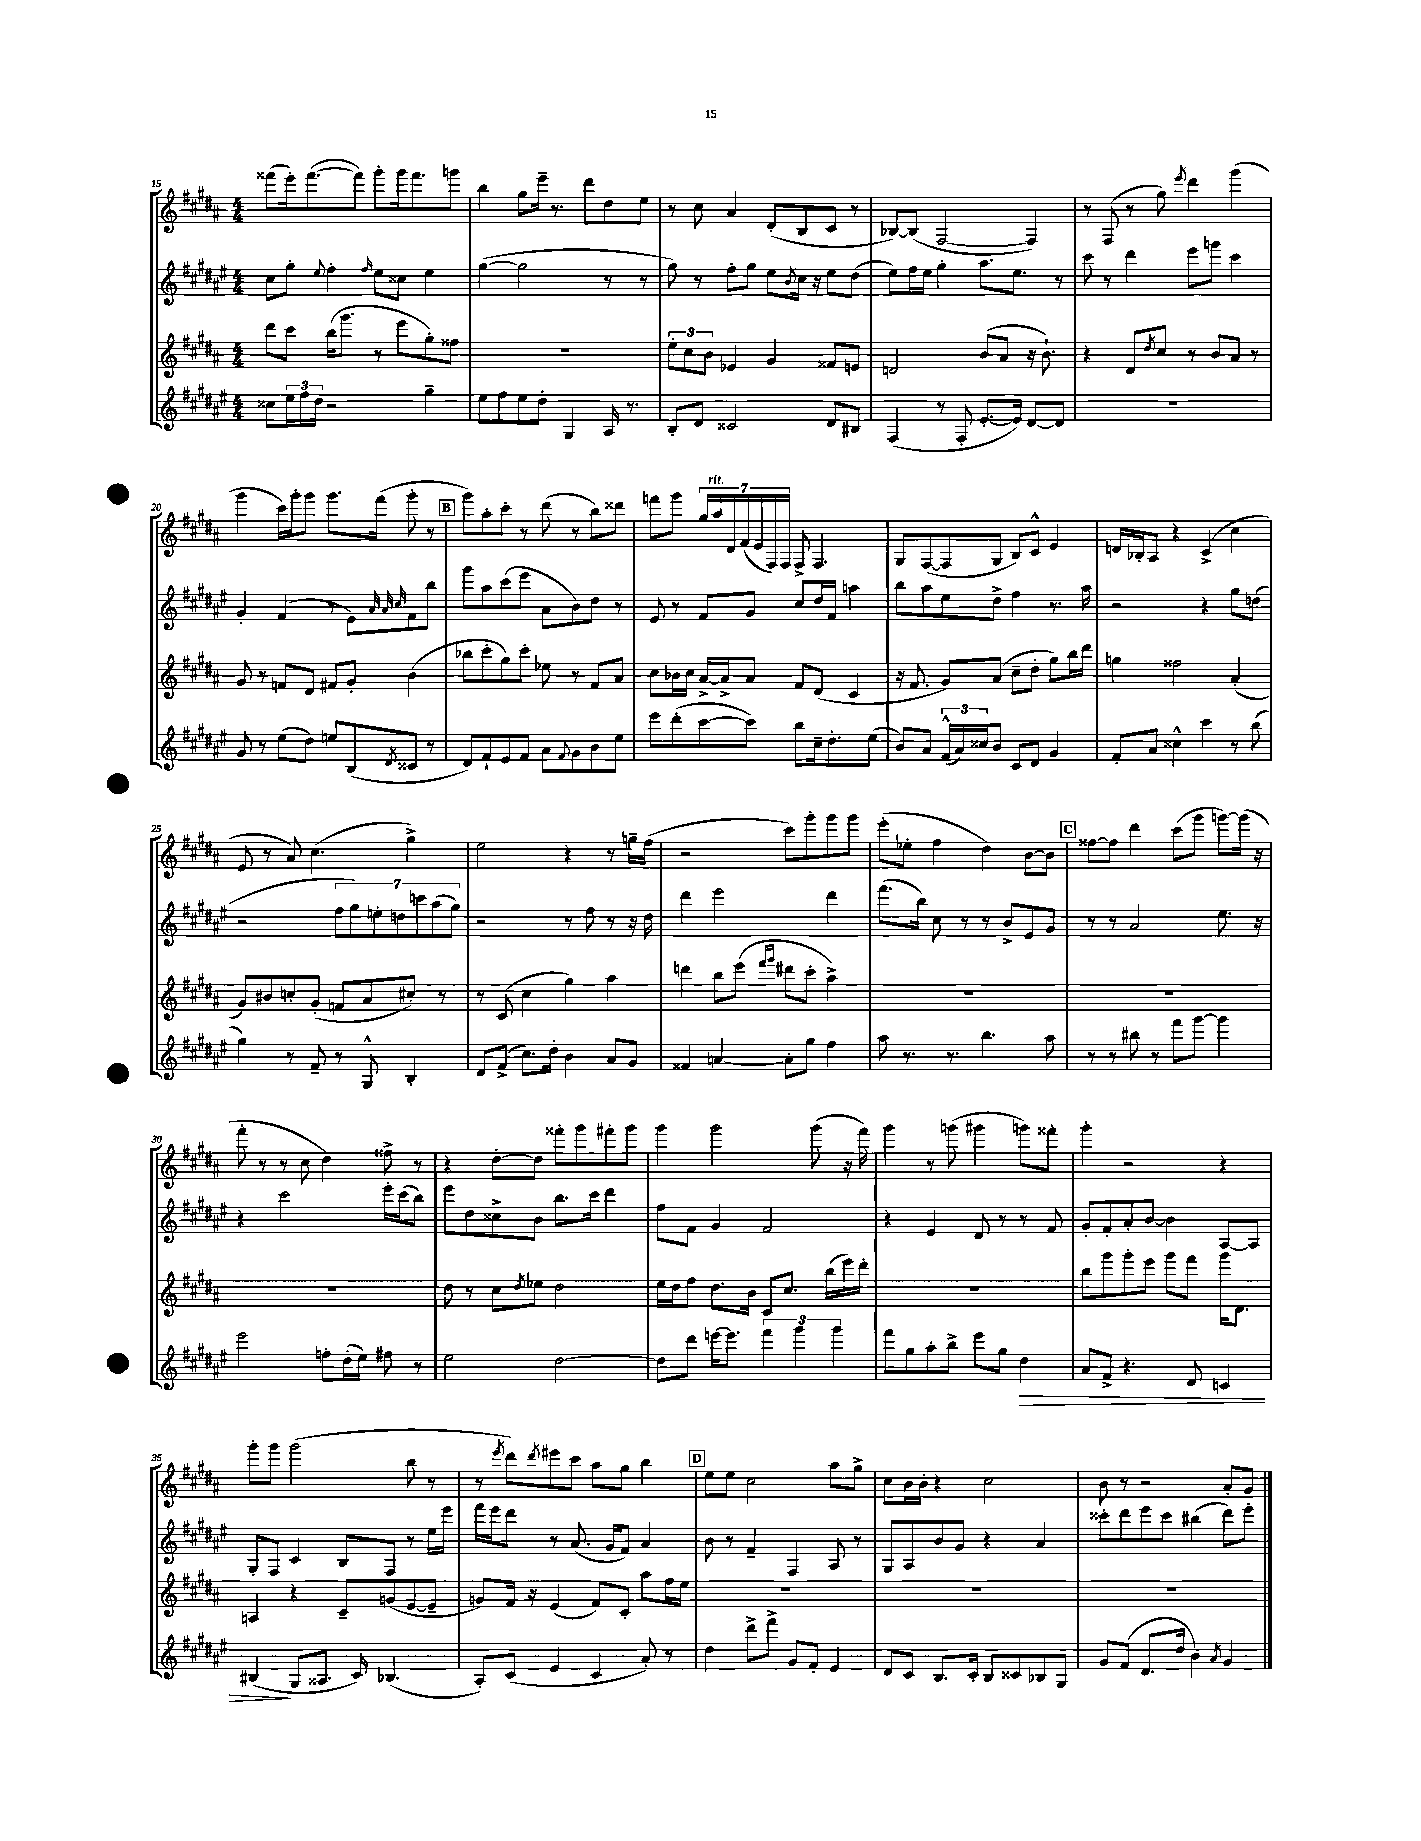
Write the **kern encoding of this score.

**kern	**kern	**kern	**kern
*staff4	*staff3	*staff2	*staff1
*clefG2	*clefG2	*clefG2	*clefG2
*k[f#c#g#d#a#e#]	*k[f#c#g#d#a#]	*k[f#c#g#d#a#e#]	*k[f#c#g#d#a#]
*M4/4	*M4/4	*M4/4	*M4/4
8cc##\L	8ddd#\L	8cc#\L	(8fff##\L
24ee#\L	8ccc#\J	8gg#'\J	16eee'\k)
24ff#\	.	.	.
.	.	.	([8.fff##\
24dd#\JJ	.	.	.
.	.	8qqee#/	.
2r	(16bb\LK	4ff#'\	.
.	8.ggg#\J	.	.
.	.	.	8fff##\]J)
.	.	16qqff#/	.
.	8r	8ee#\L	8ggg#'\L
.	8eee\L	8cc##\J	16ggg#\k
.	.	.	8.fff##\
4gg#~\	8gg#'\)	4ee#\	.
.	8ff##\J	.	8ggg\J
=	=	=	=
8ee#\L	1r	([4gg#\	4bb\
8ff#\	.	.	.
8ee#\	.	2gg#\]	8gg#\L
8dd#'\J	.	.	16eee~\Jk
.	.	.	8.r
4G#/	.	.	.
.	.	.	8ddd#\L
16A#/	.	8r	8dd#\
8.r	.	.	.
.	.	8r	8ee\J
=	=	=	=
8B'/L	12ee'\L	8gg#\)	8r
.	12cc#\	.	.
8d#/J	.	8r	8cc#\
.	12b\J	.	.
2c##/	4e-/	8ff#'\L	4a#/
.	.	8gg#\J	.
.	4g#/	8ee#\L	(8d#'/L
.	.	8qb/	.
.	.	16cc#\Jk	8B/
.	.	16r	.
8d#/L	8f##/L	8ee#\L	8c#/J
8B#/J	8e/J	(8dd#\J	8r
=	=	=	=
(4F#/	2d/	8ee#\L)	[8B-/L)
.	.	16ff#\L	(8B-/]J
.	.	16ee#\JJ	.
8r	.	4gg#'\	[2F#/
8F#'/	.	.	.
[8.e#'/L	(8b/L	8.aa#\L	.
.	8a#/J	.	.
16e#/]Jk)	.	8.ee#\J	.
[8d#/L	16r	.	4F#/])
.	8.b`\)	.	.
8d#/]J	.	8r	.
=	=	=	=
1r	4r	8ccc#\	8r
.	.	8r	(8F#/
.	8d#/L	4ddd#\	8r
.	8qdd#/	.	.
.	8cc#/J	.	8gg#\)
.	.	.	8qeee/
.	8r	8eee#\L	4ddd#\
.	8b/L	8ggg\J	.
.	8a#/J	4ccc#\	(4ggg#\
.	8r	.	.
=	=	=	=
8g#/	8g#/	4g#'/	4ggg#\
8r	8r	.	.
(8ee#\L	8f/L	(4f#/	16ccc#\LL)
.	.	.	16ggg#'\J
8dd#\J)	8d#/J	.	8ggg#\J
8ee/L	8f#/L	8r	8.ggg#\L
(8B/	8g#'/J	8e#\L)	.
.	.	.	(16fff#\Jk
.	.	32qqa#/	.
.	.	32qqa#/	.
8qd#/	.	32qqcc#/	.
8c##/J	(4b\	8f#\	8ggg#'\
8r	.	8bb\J	8r
=	=	=	=
8d#/L)	8bb-\L	8ggg#\L	8ggg#\L)
8f#`/	8ccc#'\	8aa#\	8aa#'\
8e#/	8gg#\)	(8ccc#\	8ccc#'\J
8f#/J	8ccc#'\J	8eee#\J	8r
8a#\L	8ee-\	8a#\L	(8ddd#\
8qqf#/	.	.	.
8g#\	8r	8b\)	8r
8b\	8f#/L	8dd#\J	8bb\L)
8ee#\J	8a#/J	8r	8ddd##\J
=	=	=	=
8eee#\L	8cc#\L	8e#/	8fff\L
(8ddd#'\	16b-\L	8r	8ggg#\J
.	16cc#\JJ	.	.
[8ccc#\	[16a#^/LL	8f#/L	28gg#/LL
.	.	.	28aa#/
.	16a#^/]J	.	.
.	.	.	28d#/
.	.	.	(28f#/
8ccc#\]J)	8a#/J	8g#/J	.
.	.	.	28e/
.	.	.	28F#/)
.	.	.	28F#/JJ
8bb\L	8f#/L	8cc#/L	8F#^/
16cc#~\k	(8d#/J	16dd#/L	4.F#/
8.dd#'\	.	16f#/JJ	.
.	4c#/	4aa\	.
(8ee#\J	.	.	.
=	=	=	=
8b/L)	16r	8bb\L	8G#/L
.	8.f#/	.	.
8a#/J	.	8aa#\	([8F#/
(24f#^^/LL	8g#/L)	8ee#\	8F#/]
24a#/)	.	.	.
24cc##/J	.	.	.
8b/J	(8a#/J	8dd#^\J	8G#/J
8c#/L	8cc#~\L	4ff#\	8B/L)
8d#/J	8dd#'\J	.	8c#^^/J
4g#/	8gg#\L)	8.r	4e/
.	16bb\L	.	.
.	16ddd#\JJ	16aa#\	.
=	=	=	=
8f#'/L	4gg\	2r	16d/LL
.	.	.	16B-'/J
8a#/J	.	.	8A#/J
4cc##^^\	2ff##\	.	4r
4ccc#\	.	4r	(4c#^/
8r	(4a#'/	8gg#\L	4cc#\
(8bb\	.	(8dd\J	.
=	=	=	=
4gg#\)	8g#/L)	2r	8e/
.	8b#/	.	8r
8r	8cc'/	.	8a#/)
8f#~/	(8g#'/J	.	(4.cc#\
8r	8f/L	14ff#\L	.
.	.	14gg#\)	.
8G#^^/	8a#/	.	.
.	.	14ee'\	.
.	.	14dd\	.
4B'/	8cc#'/J)	.	4gg#^\)
.	.	14ccc\	.
.	.	(14aa#\	.
.	8r	.	.
.	.	14gg#\J)	.
=	=	=	=
8d#/L	8r	2r	2ee\
(8f#^/J	(8c#/	.	.
8.cc#\L)	4cc#\	.	.
16dd#'\Jk	.	.	.
4b\	4gg#\)	8r	4r
.	.	8ff#\	.
8a#/L	4aa#\	8r	8r
8g#/J	.	16r	16gg~\LL
.	.	16dd#\	(16ff#\JJ
=	=	=	=
4f##/	4ddd\	4ddd#\	2r
[4a/	8bb\L	2eee#\	.
.	(8eee\J	.	.
.	16qqfff#/LL	.	.
.	16qqggg#/JJ	.	.
8a'\]L	8ddd#\L	.	8ccc#\L)
8gg#\J	8ccc#'\J	.	8ggg#'\
4ff#\	4aa#^\)	4ddd#\	8ggg#\
.	.	.	8ggg#\J
=	=	=	=
8aa#\	1r	(8.fff#\L	(8eee'\L
8.r	.	.	8ee-'\J
.	.	16bb\Jk)	.
.	.	8cc#\	4ff#\
8.r	.	.	.
.	.	8r	.
4.bb\	.	8r	4dd#\)
.	.	8b^/L	.
.	.	8e#/	[8b\L
8aa#\	.	8g#/J	8b\]J
=	=	=	=
8r	1r	8r	[8ff##\L
8r	.	8r	8ff##\]J
8bb#\	.	2a#/	4ddd#\
8r	.	.	.
8fff#\L	.	.	(8ccc#\L
[8ggg#\J	.	.	8ggg#\J
4ggg#\]	.	8.ee#\	[8ggg\L)
.	.	.	(16ggg\]Jk
.	.	16r	16r
=	=	=	=
2eee#\	1r	4r	8fff#'\
.	.	.	8r
.	.	2ccc#\	8r
.	.	.	8cc#\
8ff'\L	.	.	4dd#\)
(16dd#'\L	.	.	.
16ee#\JJ)	.	.	.
8ff#\	.	16eee#'\LL	8ff##^\
.	.	(16ccc#\J	.
8r	.	8bb\J)	8r
=	=	=	=
2ee#\	8dd#\	8eee#\L	4r
.	8r	8dd#\	.
.	8cc#\L	8cc##^\	[8dd#'\L
.	8qdd#/	.	.
.	8ee-\J	8b\J	8dd#\]J
[2dd#\	2dd#\	8.bb\L	8fff##'\L
.	.	.	8ggg#\
.	.	16ccc#\Jk	.
.	.	4ddd#\	8fff#'\
.	.	.	8ggg#\J
=	=	=	=
8dd#\]L	16ee\LL	8ff#\L	4ggg#\
.	16dd#\J	.	.
8ddd#\J	8ff#\J	8f#\J	.
[16eee\LK	8.dd#\L	4g#/	2ggg#\
8.eee\]J	.	.	.
.	16b\Jk	.	.
6fff#\	8c#/L	2f#/	.
.	8.cc#/J	.	.
6ggg#\	.	.	.
.	.	.	(8ggg#\
.	(16bb\LL	.	.
6ggg#\	.	.	.
.	16eee\)	.	16r
.	16ddd#'\JJ	.	16fff#\)
=	=	=	=
8fff#\L	1r	4r	4ggg#\
8gg#\	.	.	.
8aa#'\	.	4e#/	8r
8bb^\J	.	.	(8ggg\
8eee#\L	.	8d#/	4ggg#\
8gg#\J	.	8r	.
4dd#\	.	8r	8ggg\L)
.	.	8f#/	8fff##'\J
=	=	=	=
8a#/L	8bb\L	8g#'/L	4ggg#'\
8f#^/J	8ggg#\	8f#'/	.
4.r	8ggg#'\	8a#'/	2r
.	8eee\J	[8b/J	.
.	8ggg#\L	4b\]	.
8d#/	8fff#\J	.	.
4c/	16ggg#\LK	[8A#/L	4r
.	8.d#\J	.	.
.	.	8A#/]J	.
=	=	=	=
(4B#/	4A/	8G#'/L	8ggg#'\L
.	.	8F#/J	8ggg#\J
8G#/L	4r	4c#/	(2ggg#\
8.A##/J	.	.	.
.	8c#~/L	8B/L	.
16c#/)	.	.	.
(4.B-/	(8g/	8F#/J	.
.	[8e/	8r	8bb\
.	8e~/]J	16ee#\LL	8r
.	.	16eee#\JJ	.
=	=	=	=
8A#'/L)	8g/L)	16fff#\LL	8r
.	.	16eee#\J	.
.	.	.	8qeee/
(8c#/J	16f#/Jk	8ddd#\J	8ddd#\L)
.	16r	.	.
.	.	.	8qddd#/
4e#/	(4e/	8r	8eee#\
.	.	(8.a#/	8ccc#\J
4c#/	8f#/L)	.	8aa#\L
.	.	16g#/LK	.
.	8c#'/J	8f#/J)	8gg#\J
8a#'/)	8aa#\L	4a#/	4bb\
8r	16ff#\L	.	.
.	16ee\JJ	.	.
=	=	=	=
4dd#\	1r	8b\	8ee\L
.	.	8r	8ee\J
8ddd#^\L	.	4f#~/	2cc#\
8fff#^\J	.	.	.
8g#/L	.	4F#/	.
8f#'/J	.	.	.
4e#/	.	8A#/	8aa#\L
.	.	8r	8gg#^\J
=	=	=	=
8d#/L	1r	8G#/L	8cc#\L
8c#/J	.	8A#/	16b\L
.	.	.	16b'\JJ
8.B/L	.	8b/	4r
.	.	8g#/J	.
16c#'/Jk	.	.	.
8B/L	.	4r	2cc#\
8c##/	.	.	.
8B-/	.	4a#/	.
8G#/J	.	.	.
=	=	=	=
8g#/L	1r	8ccc##'\L	8b\
(8f#/J	.	8ddd#\	8r
8.d#/L	.	8eee#\	2r
.	.	8ccc##\J	.
16dd#/Jk	.	.	.
4b\)	.	(4bb#\	.
8qa#/	.	.	.
4g#/	.	8ddd#\L)	8a#'/L
.	.	8eee#'\J	8g#/J
==	==	==	==
*-	*-	*-	*-
